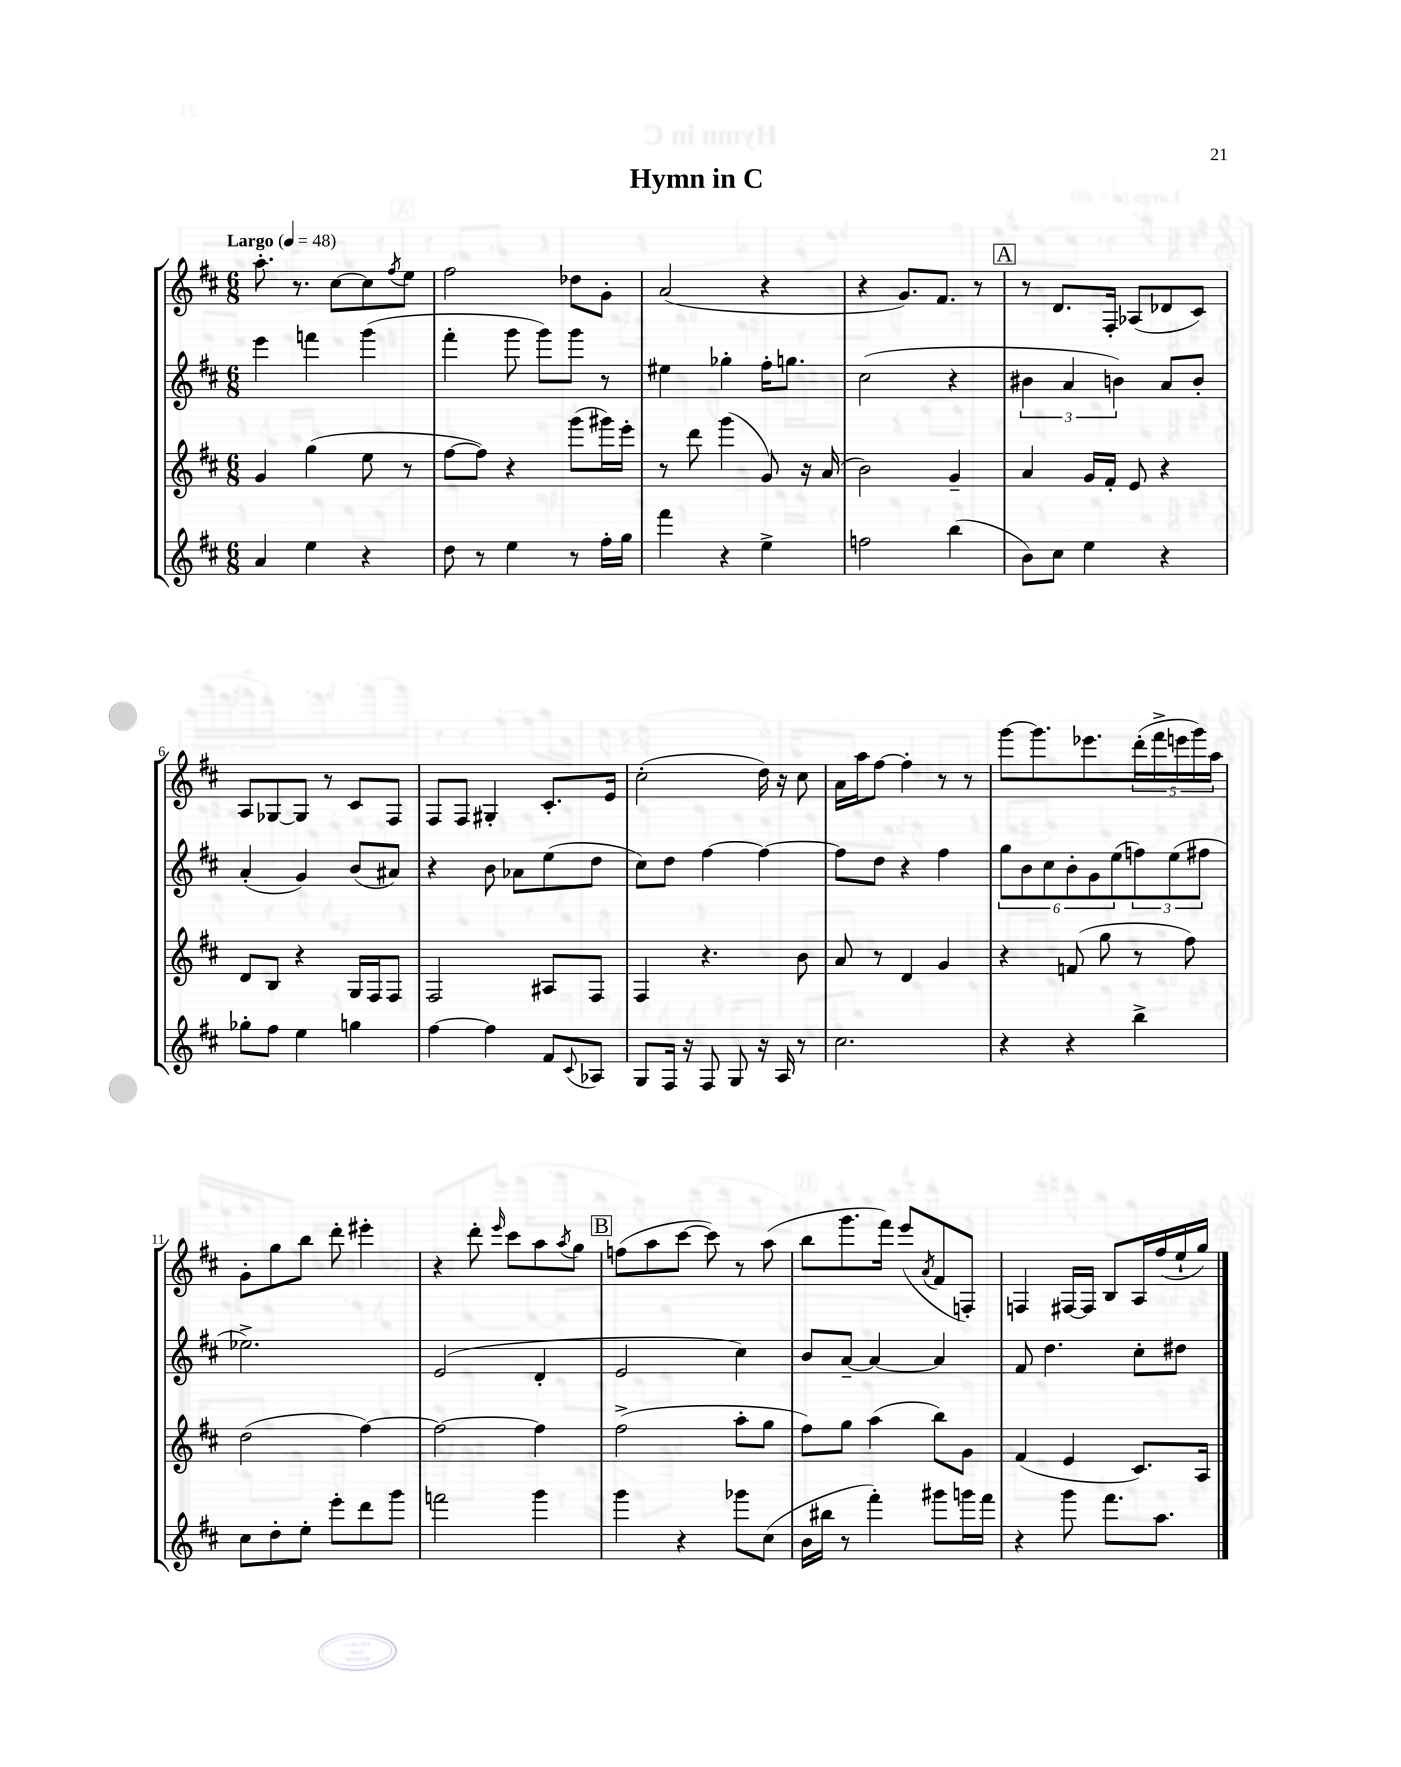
\header { title = "Hymn in C" }
<<
\new StaffGroup <<
\new Staff = "s0" {
    \clef treble \key d \major \numericTimeSignature \time 6/8 \tempo "Largo" 4 = 48
    a''8.-. r8. cis''8~ cis''8 \acciaccatura { fis''8 } e''8 |
    fis''2 des''8 g'8-. |
    a'2( r4 |
    r4 g'8.) fis'8. r8 |
    \mark \markup { \box "A" } r8 d'8. fis16-. aes8( des'8 cis'8) |
    a8 ges8~ ges8 r8 cis'8 fis8 |
    fis8 fis8 gis4-. cis'8.-. e'16 |
    cis''2-.( d''16) r16 cis''8 |
    a'16 a''16 fis''8~ fis''4-. r8 r8 |
    g'''8~ g'''8. ees'''8. \tuplet 5/4 { d'''16-.( fis'''16-> e'''16 g'''16) a''16 } |
    g'8-. g''8 b''8 d'''8-. eis'''4-. |
    r4 d'''8-. \grace { e'''16 } cis'''8 a''8 \acciaccatura { a''8 } g''8 |
    \mark \markup { \box "B" } f''8( a''8 cis'''8~ cis'''8) r8 a''8( |
    b''8 g'''8. fis'''16) e'''8( \acciaccatura { a'8 } fis'8 f8-.) |
    f4 fis16~ fis16 b8 a16 fis''16( e''16-! g''16) \bar "|." |
}
\new Staff = "s1" {
    \clef treble \key d \major \numericTimeSignature \time 6/8
    e'''4 f'''4 g'''4( |
    fis'''4-. g'''8 g'''8) g'''8 r8 |
    eis''4 ges''4-. fis''16-. g''8. |
    cis''2( r4 |
    \mark \markup { \box "A" } \tuplet 3/2 { bis'4 a'4 b'4) } a'8 b'8-. |
    a'4-.( g'4) b'8( ais'8) |
    r4 b'8 aes'8 e''8( d''8 |
    cis''8) d''8 fis''4~ fis''4~ |
    fis''8 d''8 r4 fis''4 |
    \tuplet 6/4 { g''8 b'8 cis''8 b'8-. g'8 e''8( } \tuplet 3/2 { f''8) e''8( fis''8 } |
    ees''2.->) |
    e'2( d'4-. |
    \mark \markup { \box "B" } e'2 cis''4) |
    b'8 a'8~-- a'4~ a'4 |
    fis'8 d''4. cis''8-. dis''8 \bar "|." |
}
\new Staff = "s2" {
    \clef treble \key d \major \numericTimeSignature \time 6/8
    g'4 g''4( e''8 r8 |
    fis''8~ fis''8) r4 g'''8( gis'''16) e'''16-. |
    r8 d'''8 g'''4( g'8) r16 a'16( |
    b'2) g'4-- |
    \mark \markup { \box "A" } a'4 g'16 fis'16-. e'8 r4 |
    d'8 b8 r4 g16 fis16 fis8 |
    fis2 ais8 fis8 |
    fis4 r4. b'8 |
    a'8 r8 d'4 g'4 |
    r4 f'8( g''8 r8 fis''8) |
    d''2( fis''4~) |
    fis''2~ fis''4 |
    \mark \markup { \box "B" } fis''2->( a''8-. g''8 |
    fis''8) g''8 a''4( b''8) g'8 |
    fis'4( e'4 cis'8.) a16 \bar "|." |
}
\new Staff = "s3" {
    \clef treble \key d \major \numericTimeSignature \time 6/8
    a'4 e''4 r4 |
    d''8 r8 e''4 r8 fis''16-. g''16 |
    fis'''4 r4 e''4-> |
    f''2 b''4( |
    \mark \markup { \box "A" } b'8) cis''8 e''4 r4 |
    ges''8-. fis''8 e''4 g''4 |
    fis''4~ fis''4 fis'8 \appoggiatura { cis'8 } aes8 |
    g8 fis16 r16 fis8 g8 r16 a16 r8 |
    cis''2. |
    r4 r4 b''4-> |
    cis''8 d''8-. e''8-. e'''8-. d'''8 g'''8 |
    f'''2 g'''4 |
    \mark \markup { \box "B" } g'''4 r4 ges'''8 cis''8( |
    b'16 bis''16 r8 fis'''4-.) gis'''8 g'''16 fis'''16 |
    r4 g'''8 fis'''8. a''8. \bar "|." |
}
>>
>>
